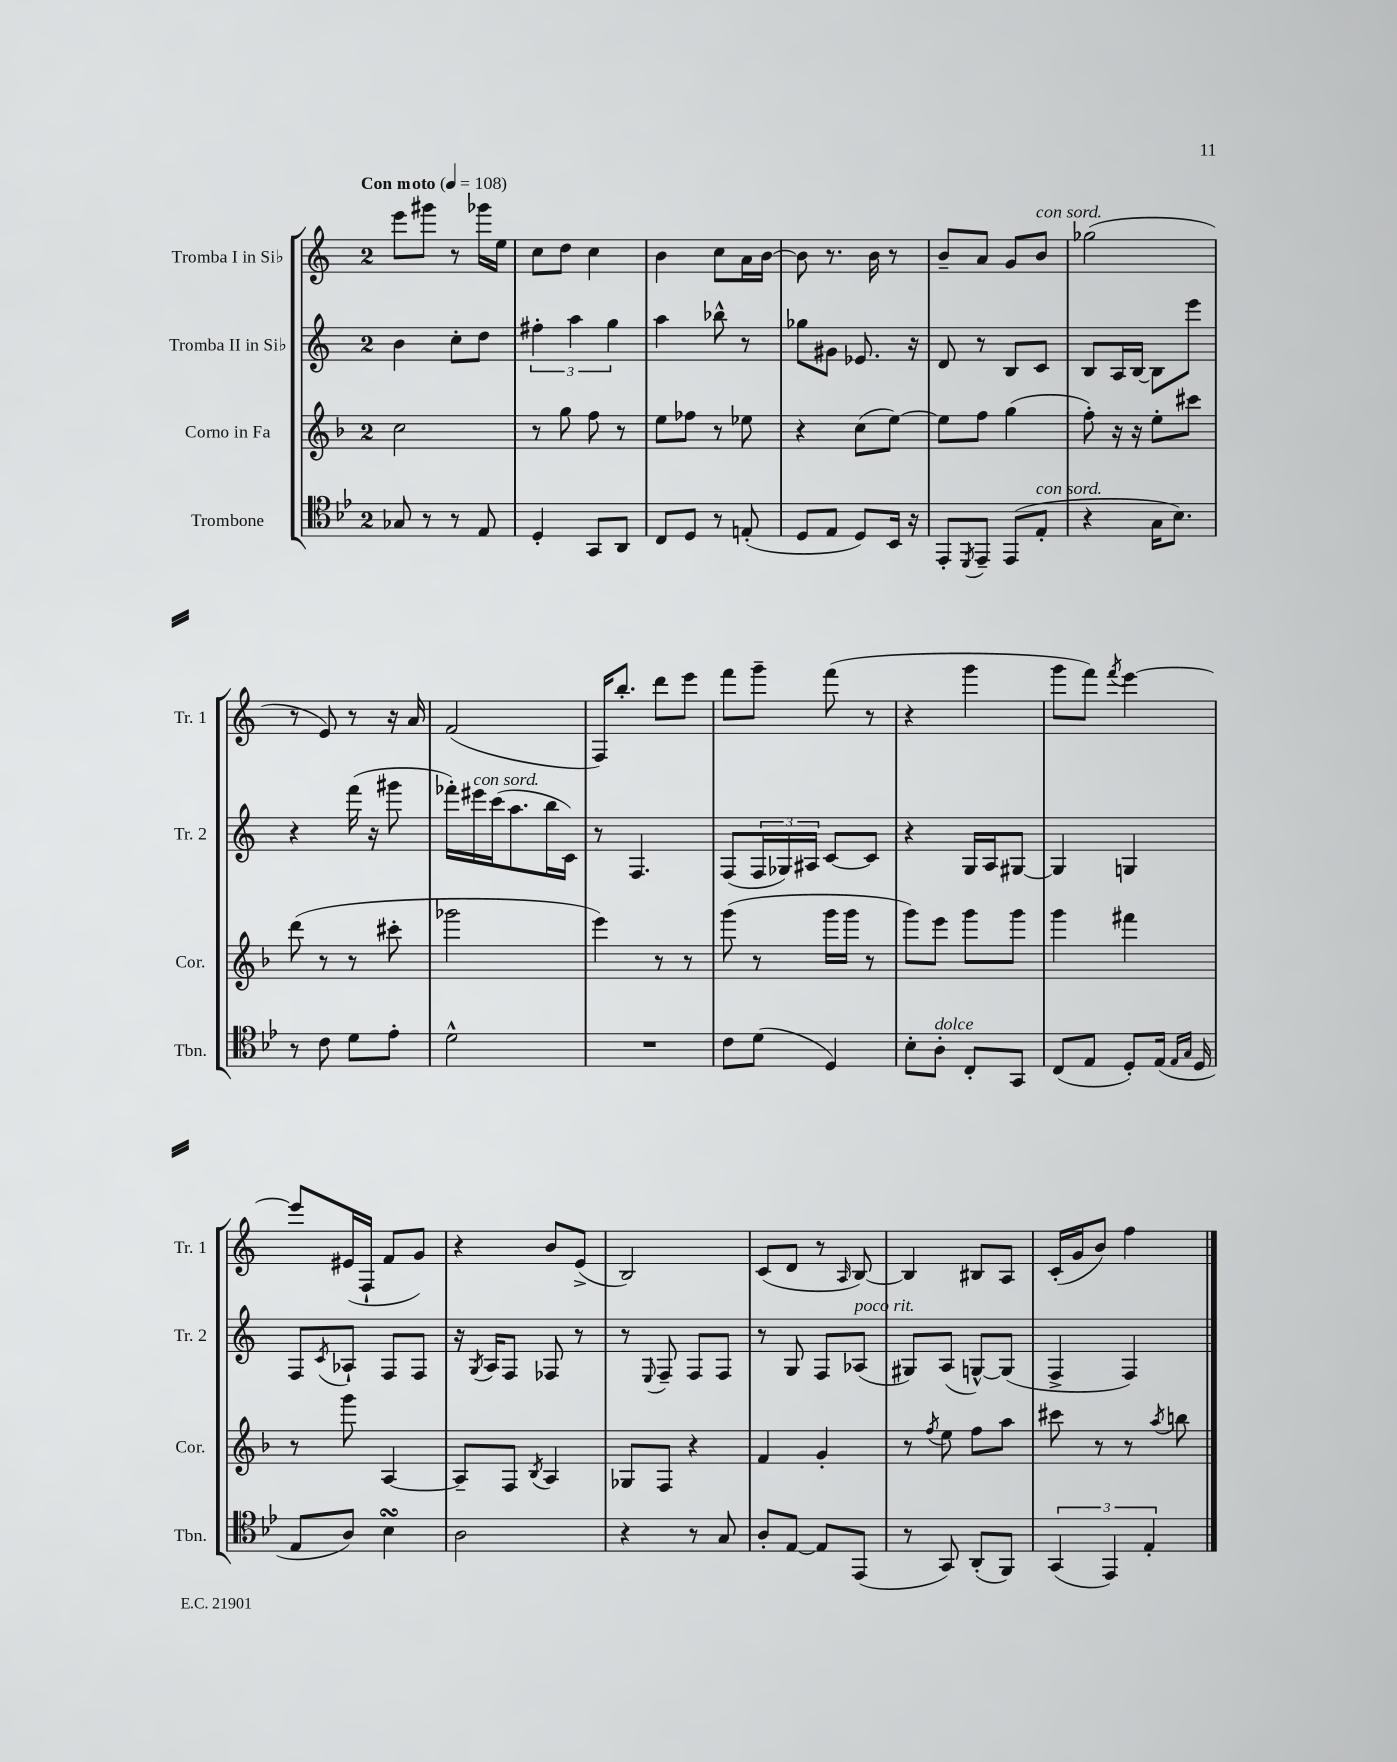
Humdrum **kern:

**kern	**kern	**kern	**kern
*staff4	*staff3	*staff2	*staff1
*clefC4	*clefG2	*clefG2	*clefG2
*k[b-e-]	*k[b-]	*k[]	*k[]
*M2/4	*M2/4	*M2/4	*M2/4
*MM108	*MM108	*MM108	*MM108
8G-/	2cc\	4b\	8eee\L
8r	.	.	8ggg#\J
8r	.	8cc'\L	8r
8E-/	.	8dd\J	16ggg-\LL
.	.	.	16ee\JJ
=	=	=	=
4D'/	8r	6ff#'\	8cc\L
.	8gg\	.	8dd\J
.	.	6aa\	.
8GG/L	8ff\	.	4cc\
.	.	6gg\	.
8AA/J	8r	.	.
=	=	=	=
8C/L	8ee\L	4aa\	4b\
8D/J	8ff-\J	.	.
8r	8r	8bb-^^\	8cc\L
(8E'/	8ee-\	8r	16a\L
.	.	.	[16b\JJ
=	=	=	=
8D/L	4r	8gg-\L	8b\]
8E-/J	.	8g#\J	8.r
8D/L)	(8cc\L	8.e-/	.
.	.	.	16b\
16BB-/Jk	[8ee\J)	.	8r
16r	.	16r	.
=	=	=	=
8EE-'/L	8ee\]L	8d/	8b~/L
8qDD/	.	.	.
8EE-~/J	8ff\J	8r	8a/J
(8EE-/L	(4gg\	8B/L	8g/L
8E-'/J	.	8c/J	8b/J
=	=	=	=
4r	8ff'\)	8B/L	(2gg-\
.	16r	16A/L	.
.	16r	[16B/JJ	.
16G\LK	8ee'\L	8B\]L	.
8.B-\J)	.	.	.
.	8ccc#\J	8eee\J	.
=	=	=	=
8r	(8ddd\	4r	8r
8c\	8r	.	8e/)
8d\L	8r	(16fff\	8r
.	.	16r	.
8e-'\J	8ccc#'\	8ggg#\	16r
.	.	.	16a/
=	=	=	=
2d^^\	2ggg-\	16fff-'\LL)	(2f/
.	.	16eee#\	.
.	.	(16ccc\J	.
.	.	8.aa\	.
.	.	16bb\L	.
.	.	16c\JJ)	.
=	=	=	=
2r	4eee\)	8r	16F/LK)
.	.	.	8.bb'/J
.	.	4.F/	.
.	8r	.	8ddd\L
.	8r	.	8eee\J
=	=	=	=
8c\L	(8ggg\	(8F/L	8fff\L
(8d\J	8r	24F/L	8ggg~\J
.	.	24G-/)	.
.	.	24A#/JJ	.
4D/)	16ggg\LL	[8c/L	(8fff\
.	16ggg\JJ	.	.
.	8r	8c/]J	8r
=	=	=	=
8B-'\L	8ggg\L)	4r	4r
8A'\J	8eee\J	.	.
8C'/L	8ggg\L	16G/LL	4ggg\
.	.	16A/J	.
8GG/J	8ggg\J	[8G#/J	.
=	=	=	=
(8C/L	4ggg\	4G#/]	8ggg\L
8E-/J	.	.	8fff\J)
.	.	.	8qfff/
8D'/L)	4fff#\	4G/	[4eee\
(16E-/Jk	.	.	.
16qqE-/LL	.	.	.
16qqG/JJ	.	.	.
16D/	.	.	.
=	=	=	=
8E-/L	8r	8F/L	8eee/]L
.	.	8qc/	.
8A/J)	8ggg\	8A-`/J	(16e#/L
.	.	.	16F`/JJ
4B-\	[4A/	8F/L	8f/L
.	.	8F/J	8g/J)
=	=	=	=
2A\	8A~/]L	16r	4r
.	.	8qG/	.
.	.	16A/LK	.
.	8F/J	8F/J	.
.	8qB-/	.	.
.	4A/	8F-/	8b/L
.	.	8r	(8e^/J
=	=	=	=
4r	8G-/L	8r	2B/)
.	.	8qqE/	.
.	8F/J	8F~/	.
8r	4r	8F/L	.
8G/	.	8F/J	.
=	=	=	=
8A'/L	4f/	8r	(8c/L
[8E-/J	.	8G/	8d/J
8E-/]L	4g'/	8F/L	8r
.	.	.	16qqA/
(8EE-/J	.	(8A-/J	[8B/)
=	=	=	=
8r	8r	8G#/L)	4B/]
.	8qff/	.	.
8GG/)	8ee\	(8A/J	.
(8AA'/L	8ff\L	[8G^^/L)	8B#/L
8FF/J)	8aa\J	(8G/]J	8A/J
=	=	=	=
(6GG/	8ccc#\	4F^/	(16c'/LL
.	.	.	16g/J
.	8r	.	8b/J)
6EE-/)	.	.	.
.	8r	4F/)	4ff\
6E-'/	.	.	.
.	8qaa/	.	.
.	8bb\	.	.
==	==	==	==
*-	*-	*-	*-
